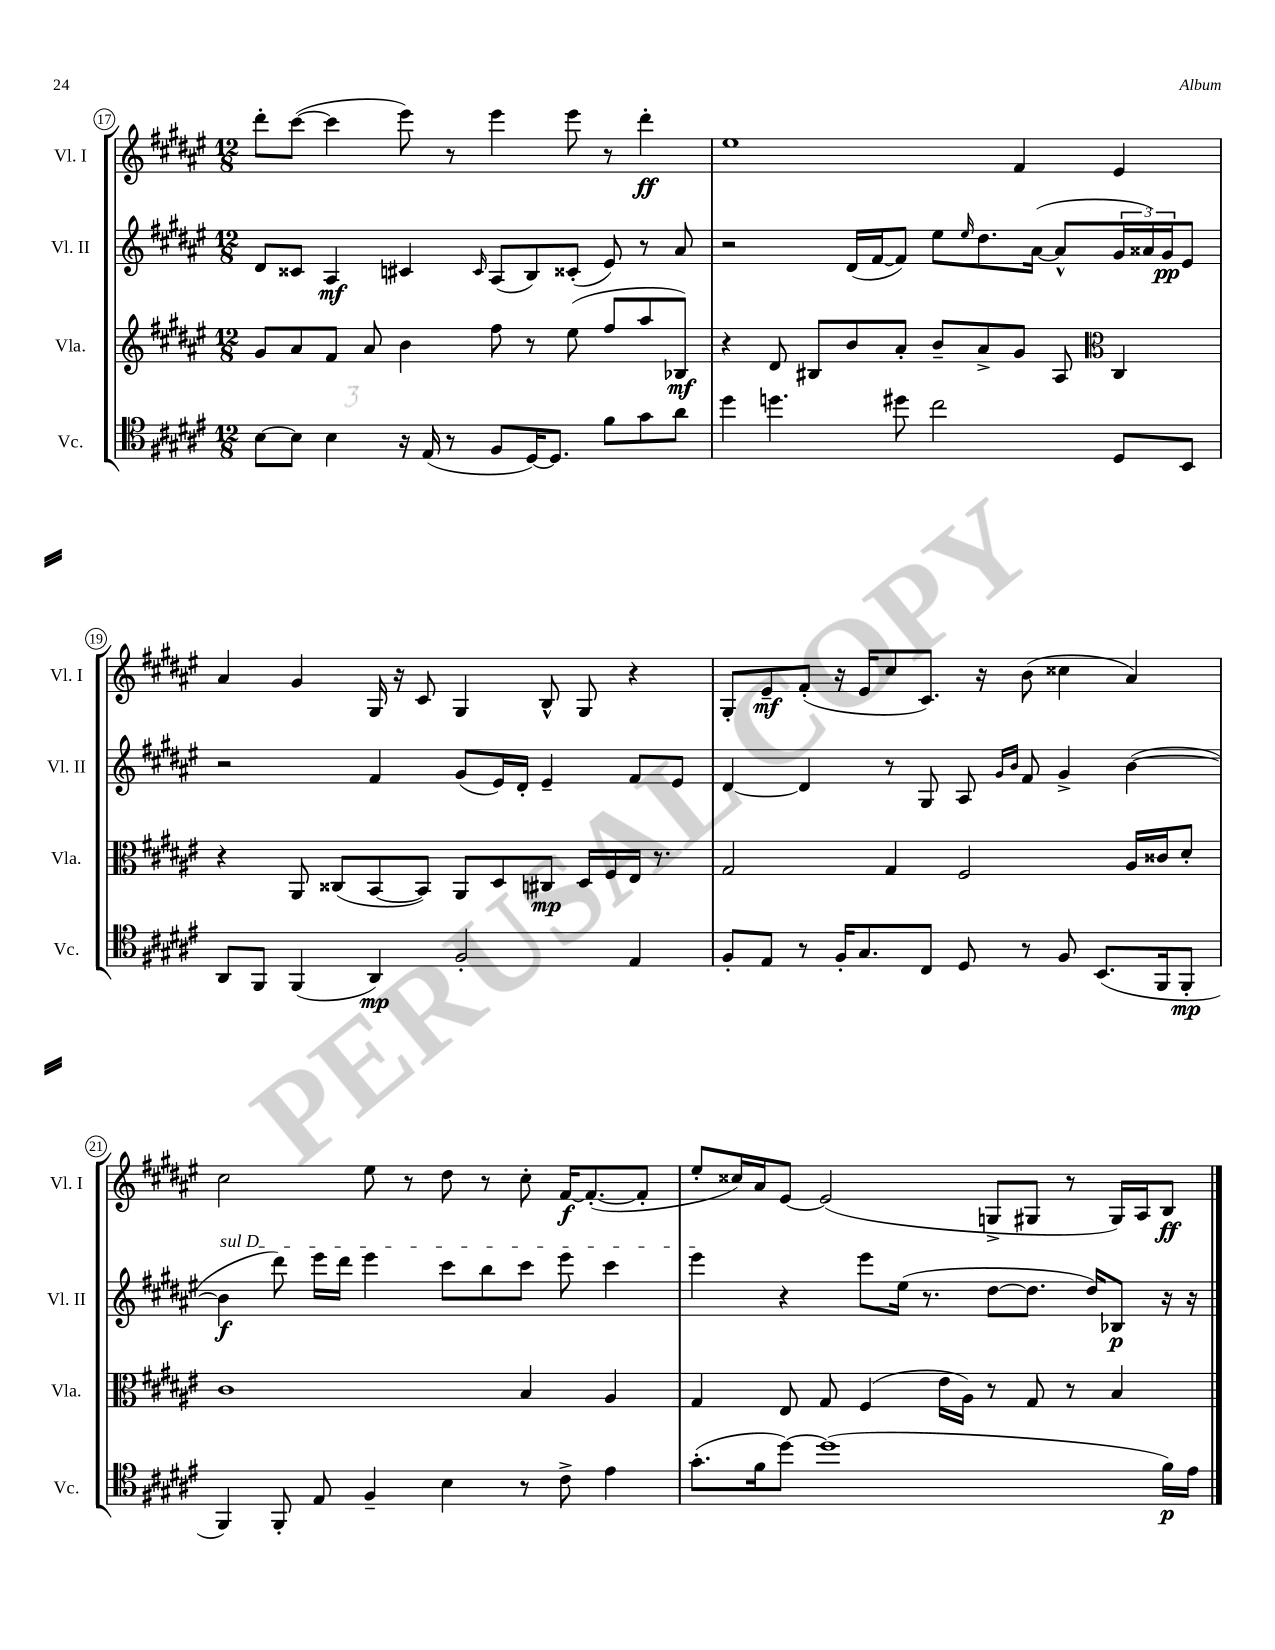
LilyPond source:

<<
\new StaffGroup <<
\new Staff = "s0" \with { instrumentName = "Vl. I" shortInstrumentName = "Vl. I" } {
    \clef treble \key fis \major \numericTimeSignature \time 12/8
    dis'''8-. cis'''8~( cis'''4 eis'''8) r8 eis'''4 eis'''8 r8 dis'''4-.\ff |
    eis''1 fis'4 eis'4 |
    ais'4 gis'4 gis16 r16 cis'8 gis4 b8-^ gis8 r4 |
    gis8-. eis'8--\mf fis'8-.( r16 eis'16 cis''8 cis'8.) r16 b'8( cisis''4 ais'4) |
    cis''2 eis''8 r8 dis''8 r8 cis''8-. fis'16~\f fis'8.~-.( fis'8-. |
    eis''8-. cisis''16) ais'16 eis'8~ eis'2( g8-> gis8 r8 gis16) ais16 b8\ff \bar "|." |
}
\new Staff = "s1" \with { instrumentName = "Vl. II" shortInstrumentName = "Vl. II" } {
    \clef treble \key fis \major \numericTimeSignature \time 12/8
    dis'8 cisis'8 ais4\mf cis'4 \grace { cis'16 } ais8( b8) cisis'8-.( eis'8) r8 ais'8 |
    r2 dis'16( fis'16~ fis'8) eis''8 \grace { eis''16 } dis''8. ais'16~( ais'8-^ \tuplet 3/2 { gis'16 aisis'16) gis'16\pp } eis'8 |
    r2 fis'4 gis'8( eis'16) dis'16-. eis'4-- fis'8 eis'8 |
    dis'4~ dis'4 r8 gis8 ais8 \grace { gis'16 b'16 } fis'8 gis'4-> b'4~( |
    \once \override TextSpanner.bound-details.left.text = \markup { \italic "sul D" } b'4\f\startTextSpan dis'''8) eis'''16 dis'''16 eis'''4 cis'''8 b''8 cis'''8 eis'''8 cis'''4 |
    eis'''4\stopTextSpan r4 eis'''8 eis''16( r8. dis''8~ dis''8. dis''16) bes8\p r16 r16 \bar "|." |
}
\new Staff = "s2" \with { instrumentName = "Vla." shortInstrumentName = "Vla." } {
    \clef treble \key fis \major \numericTimeSignature \time 12/8
    gis'8 ais'8 fis'8 ais'8 b'4 fis''8 r8 eis''8( fis''8 ais''8 bes8\mf) |
    r4 dis'8 bis8 b'8 ais'8-. b'8-- ais'8-> gis'8 ais8 \clef alto cis4 |
    r4 ais,8 cisis8( b,8~ b,8) ais,8 dis8 cis8\mp dis16 fis16 eis16 r8. |
    gis2 gis4 fis2 ais16 cisis'16 dis'8-. |
    cis'1 b4 ais4 |
    gis4 eis8 gis8 fis4( eis'16 ais16) r8 gis8 r8 b4 \bar "|." |
}
\new Staff = "s3" \with { instrumentName = "Vc." shortInstrumentName = "Vc." } {
    \clef tenor \key fis \major \numericTimeSignature \time 12/8
    b8~ b8 b4 r16 eis16( r8 fis8 dis16~) dis8. fis'8 gis'8 ais'8 |
    dis''4 d''4. dis''8 cis''2 dis8 b,8 |
    ais,8 fis,8 fis,4( ais,4\mp) fis2-. eis4 |
    fis8-. eis8 r8 fis16-. gis8. cis8 dis8 r8 fis8 b,8.( fis,16 fis,8-.\mp |
    fis,4) fis,8-. eis8 fis4-- b4 r8 cis'8-> eis'4 |
    gis'8.-.( fis'16 dis''8~) dis''1( fis'16\p) eis'16 \bar "|." |
}
>>
>>
\layout { \context { \Score currentBarNumber = #17 \override BarNumber.stencil = #(make-stencil-circler 0.1 0.3 ly:text-interface::print) } }
